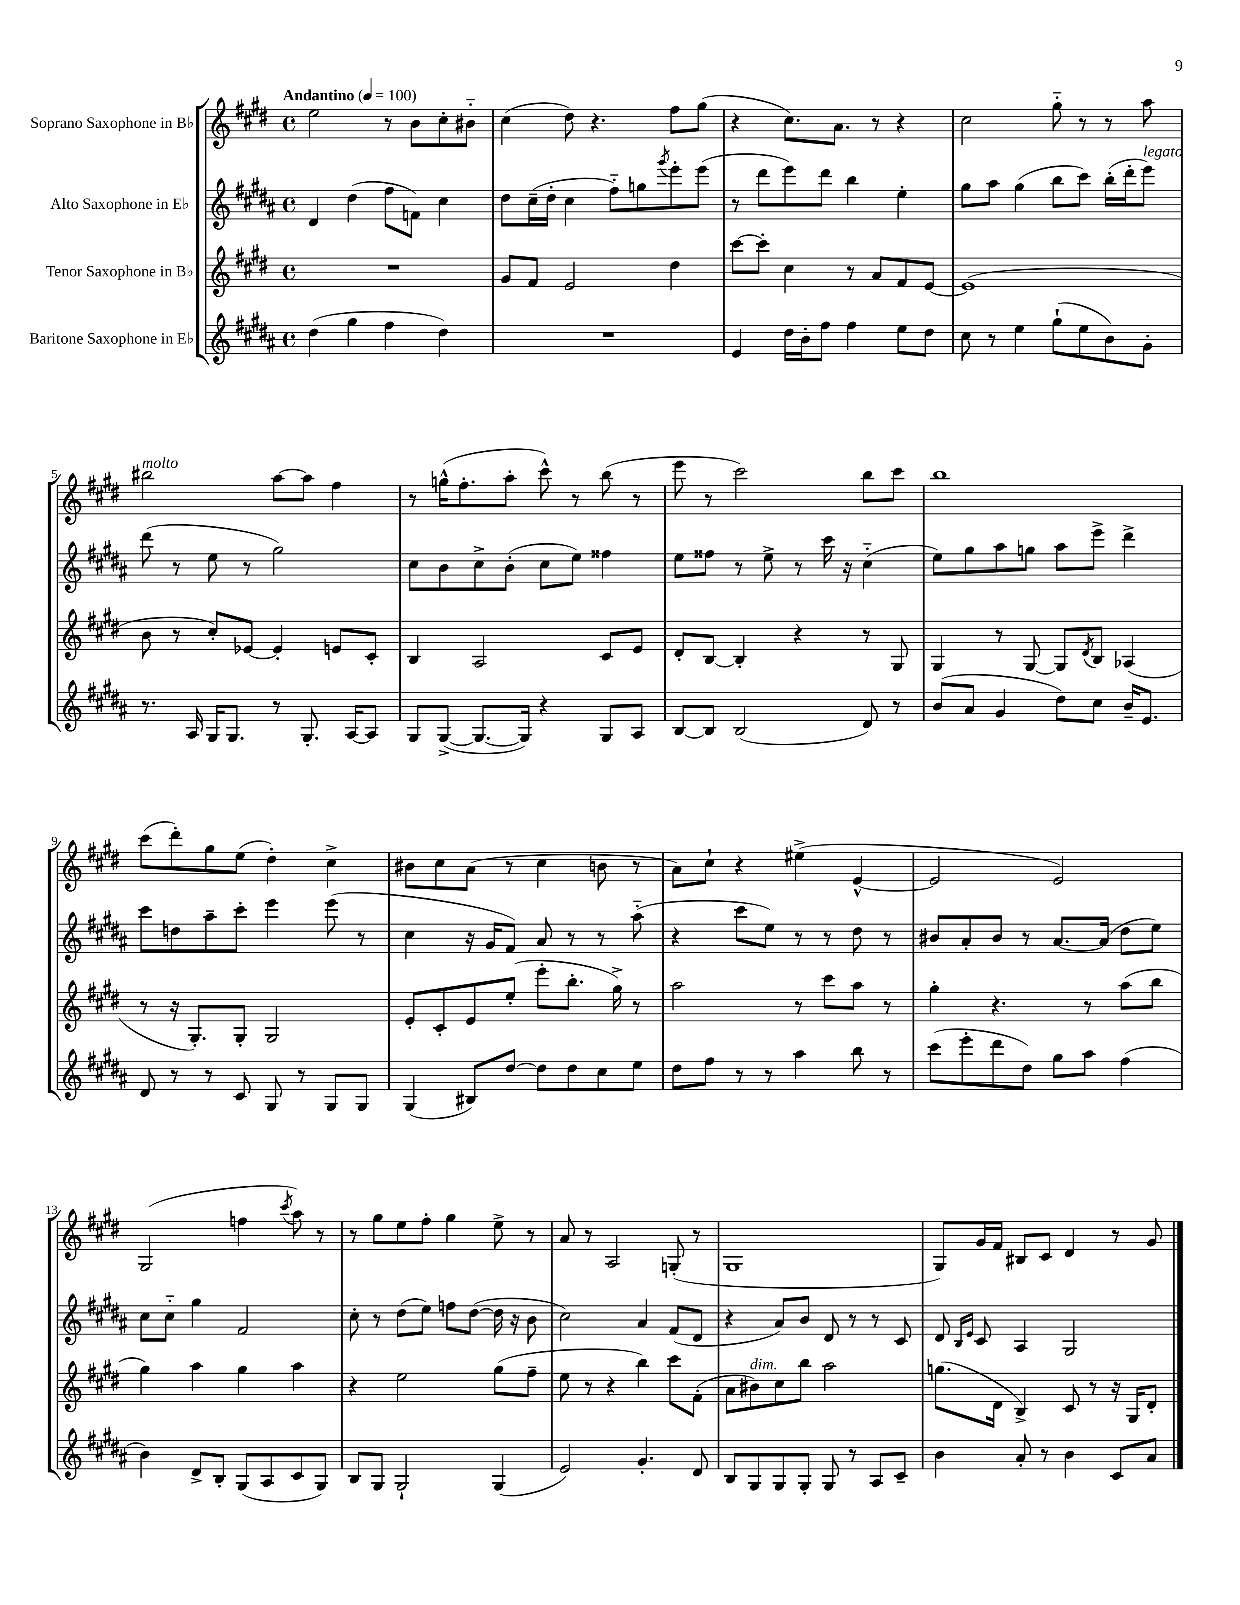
<<
\new StaffGroup <<
\new Staff = "s0" \with { instrumentName = "Soprano Saxophone in Bb" } {
    \clef treble \key e \major \defaultTimeSignature \time 4/4 \tempo "Andantino" 4 = 100
    e''2 r8 b'8 cis''8-. bis'8-_ |
    cis''4( dis''8) r4. fis''8 gis''8( |
    r4 cis''8.) a'8. r8 r4 |
    cis''2 gis''8-_ r8 r8 a''8 |
    bis''2^\markup { \italic "molto" } a''8~ a''8 fis''4 |
    r8 g''16-^( fis''8.-. a''8-. cis'''8-^) r8 b''8( r8 |
    e'''8 r8 cis'''2) b''8 cis'''8 |
    b''1 |
    cis'''8( dis'''8-.) gis''8 e''8( dis''4-.) cis''4-> |
    bis'8 cis''8 a'8( r8 cis''4 b'8 r8 |
    a'8) cis''8-! r4 eis''4->( e'4~-^ |
    e'2 e'2) |
    gis2( f''4 \acciaccatura { cis'''8 } a''8) r8 |
    r8 gis''8 e''8 fis''8-. gis''4 e''8-> r8 |
    a'8 r8 a2 g8-.( r8 |
    gis1 |
    gis8) gis'16 fis'16 bis8 cis'8 dis'4 r8 gis'8 \bar "|." |
}
\new Staff = "s1" \with { instrumentName = "Alto Saxophone in Eb" } {
    \clef treble \key b \major \defaultTimeSignature \time 4/4
    dis'4 dis''4( fis''8 f'8) cis''4 |
    dis''8 cis''16--( dis''16-. cis''4 fis''8-_) g''8 \acciaccatura { gis'''8 } e'''8-. e'''8( |
    r8 dis'''8 e'''8) dis'''8 b''4 e''4-. |
    gis''8 ais''8 gis''4( b''8 cis'''8) b''16-.( dis'''16-. e'''8^\markup { \italic "legato" }) |
    dis'''8( r8 e''8 r8 gis''2) |
    cis''8 b'8 cis''8-> b'8-.( cis''8 e''8) fisis''4 |
    e''8 fisis''8 r8 e''8-> r8 cis'''16 r16 cis''4-_( |
    e''8) gis''8 ais''8 g''8 ais''8 e'''8-> dis'''4-> |
    cis'''8 d''8 ais''8-- cis'''8-. e'''4 e'''8( r8 |
    cis''4 r16 gis'16 fis'8) ais'8 r8 r8 ais''8-_( |
    r4 cis'''8 e''8) r8 r8 dis''8 r8 |
    bis'8 ais'8-. bis'8 r8 ais'8.~ ais'16( dis''8 e''8) |
    cis''8 cis''8-_ gis''4 fis'2 |
    cis''8-. r8 dis''8( e''8) f''8 dis''8~( dis''16 r16 b'8 |
    cis''2) ais'4 fis'8( dis'8 |
    r4 ais'8) b'8 dis'8 r8 r8 cis'8 |
    dis'8 \grace { b16 e'16 } cis'8 ais4 gis2 \bar "|." |
}
\new Staff = "s2" \with { instrumentName = "Tenor Saxophone in Bb" } {
    \clef treble \key e \major \defaultTimeSignature \time 4/4
    R1 |
    gis'8 fis'8 e'2 dis''4 |
    cis'''8~ cis'''8-. cis''4 r8 a'8 fis'8 e'8~ |
    e'1( |
    b'8 r8 cis''8-.) ees'8~ ees'4-. e'8 cis'8-. |
    b4 a2 cis'8 e'8 |
    dis'8-. b8~ b4-. r4 r8 gis8 |
    gis4 r8 gis8~ gis8 \acciaccatura { dis'8 } b8 aes4( |
    r8 r16 gis8.-.) gis8-. gis2 |
    e'8-. cis'8-. e'8 e''8-.( e'''8-. b''8.-. gis''16->) r8 |
    a''2 r8 cis'''8 a''8 r8 |
    gis''4-. r4. r8 a''8( b''8 |
    gis''4) a''4 gis''4 a''4 |
    r4 e''2 gis''8( fis''8-- |
    e''8 r8 r4 b''4) cis'''8 fis'8-.( |
    a'8 bis'8^\markup { \italic "dim." }) cis''8 b''8 a''2 |
    g''8.( dis'16 b4->) cis'8 r8 r16 gis16 dis'8-. \bar "|." |
}
\new Staff = "s3" \with { instrumentName = "Baritone Saxophone in Eb" } {
    \clef treble \key b \major \defaultTimeSignature \time 4/4
    dis''4( gis''4 fis''4 dis''4) |
    R1 |
    e'4 dis''16 b'16-. fis''8 fis''4 e''8 dis''8 |
    cis''8 r8 e''4 gis''8-!( e''8 b'8) gis'8-. |
    r8. ais16 gis16 gis8. r8 gis8.-. ais16~ ais8 |
    gis8 gis8~->( gis8.~ gis16) r4 gis8 ais8 |
    b8~ b8 b2( dis'8) r8 |
    b'8( ais'8 gis'4 dis''8) cis''8 b'16-- e'8. |
    dis'8 r8 r8 cis'8 gis8 r8 gis8 gis8 |
    gis4( bis8) dis''8~ dis''8 dis''8 cis''8 e''8 |
    dis''8 fis''8 r8 r8 ais''4 b''8 r8 |
    cis'''8( e'''8-. dis'''8 dis''8) gis''8 ais''8 fis''4( |
    b'4) dis'8-> b8-. gis8( ais8 cis'8 gis8) |
    b8 gis8 gis2-! gis4( |
    e'2) gis'4.-. dis'8 |
    b8 gis8 gis8 gis8-. gis8 r8 ais8 cis'8-- |
    b'4 ais'8-. r8 b'4 cis'8 ais'8 \bar "|." |
}
>>
>>
